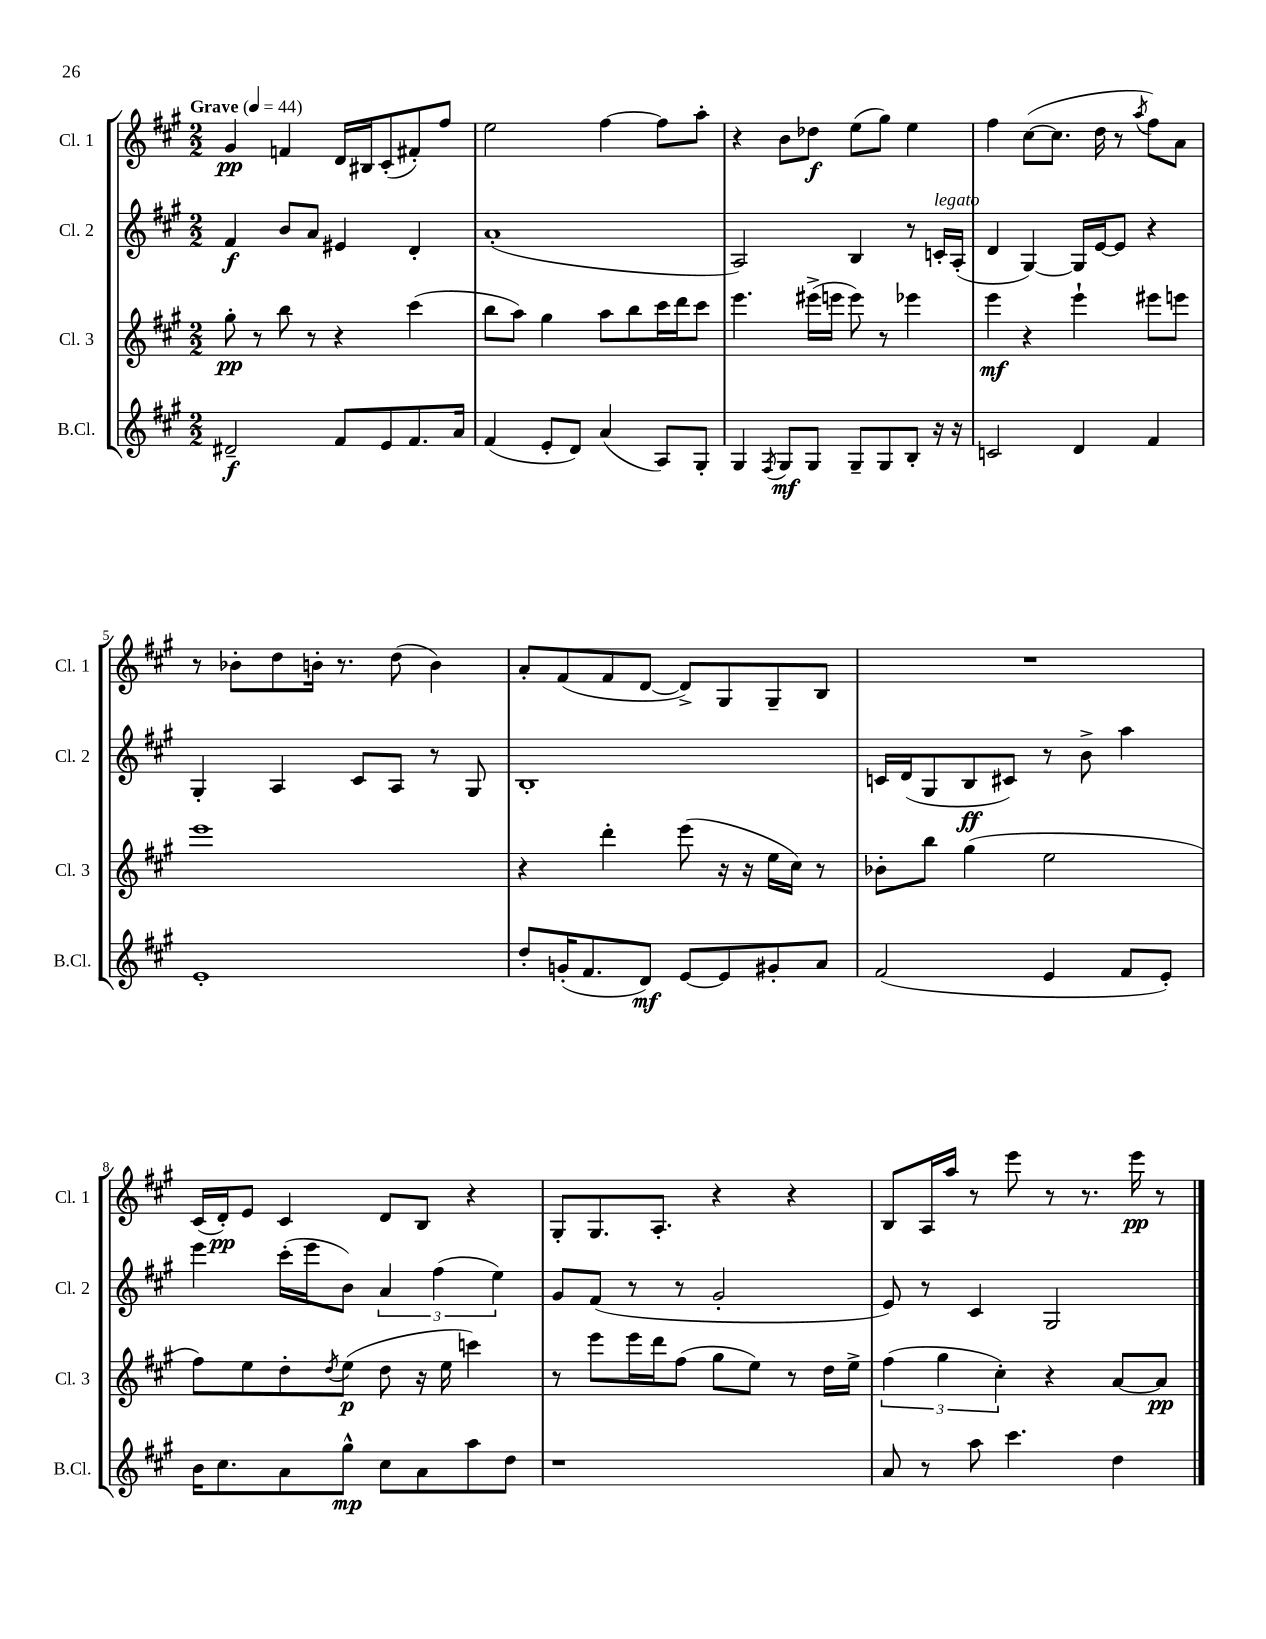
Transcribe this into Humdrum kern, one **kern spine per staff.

**kern	**dynam	**kern	**dynam	**kern	**dynam	**kern	**dynam
*part4	*part4	*part3	*part3	*part2	*part2	*part1	*part1
*staff4	*staff4	*staff3	*staff3	*staff2	*staff2	*staff1	*staff1
*I"B.Cl.	*	*I"Cl. 3	*	*I"Cl. 2	*	*I"Cl. 1	*
*I'B.Cl.	*	*I'Cl. 3	*	*I'Cl. 2	*	*I'Cl. 1	*
*clefG2	*	*clefG2	*	*clefG2	*	*clefG2	*
*k[f#c#g#]	*	*k[f#c#g#]	*	*k[f#c#g#]	*	*k[f#c#g#]	*
*M2/2	*	*M2/2	*	*M2/2	*	*M2/2	*
*MM44	*	*MM44	*	*MM44	*	*MM44	*
=1	=1	=1	=1	=1	=1	=1	=1
!	!	!	!	!	!	!LO:TX:a:B:t=Grave	!
2d#X~/	f	8gg#'\	pp	4f#/	f	4g#/	pp
.	.	8r	.	.	.	.	.
.	.	8bb\	.	8b/L	.	4fn/	.
.	.	8r	.	8a/J	.	.	.
8f#/L	.	4r	.	4e#X/	.	16d/LL	.
.	.	.	.	.	.	16B#X/J	.
8e/	.	.	.	.	.	(8c#'/	.
8.f#/	.	(4ccc#\	.	4d'/	.	8f#X'/)	.
.	.	.	.	.	.	8ff#/J	.
16a/Jk	.	.	.	.	.	.	.
=2	=2	=2	=2	=2	=2	=2	=2
(4f#/	.	8bb\L	.	(1a'	.	2ee\	.
.	.	8aa\J)	.	.	.	.	.
8e'/L	.	4gg#\	.	.	.	.	.
8d/J)	.	.	.	.	.	.	.
(4a/	.	8aa\L	.	.	.	[4ff#\	.
.	.	8bb\	.	.	.	.	.
8A/L)	.	16ccc#\L	.	.	.	8ff#\L]	.
.	.	16ddd\J	.	.	.	.	.
8G#'/J	.	8ccc#\J	.	.	.	8aa'\J	.
=3	=3	=3	=3	=3	=3	=3	=3
4G#/	.	4.eee\	.	2A/)	.	4r	.
8qF#/	.	.	.	.	.	.	.
8G#/L	mf	.	.	.	.	8b\L	.
8G#/J	.	(16eee#X^\LL	.	.	.	8dd-X\J	f
.	.	16eeen\JJ	.	.	.	.	.
8G#~/L	.	8eee\)	.	4B/	.	(8ee\L	.
8G#/	.	8r	.	.	.	8gg#\J)	.
8B'/J	.	4eee-X\	.	8r	.	4ee\	.
!	!	!	!	!LO:TX:a:i:t=legato	!	!	!
16r	.	.	.	16cn'/LL	.	.	.
16r	.	.	.	(16A'/JJ	.	.	.
=4	=4	=4	=4	=4	=4	=4	=4
2cn/	.	4eee\	mf	4d/	.	4ff#\	.
.	.	4r	.	[4G#/)	.	([8cc#\L	.
.	.	.	.	.	.	8.cc#\J]	.
4d/	.	4eee`\	.	16G#/LL]	.	.	.
.	.	.	.	[16e/J	.	16dd\	.
.	.	.	.	8e/J]	.	8r	.
.	.	.	.	.	.	8qaa/	.
4f#/	.	8eee#X\L	.	4r	.	8ff#\L)	.
.	.	8eeen\J	.	.	.	8a\J	.
!!LO:LB:g=z
=5	=5	=5	=5	=5	=5	=5	=5
1e'	.	1eee	.	4G#'/	.	8r	.
.	.	.	.	.	.	8b-X'\L	.
.	.	.	.	4A/	.	8dd\	.
.	.	.	.	.	.	16bn'\Jk	.
.	.	.	.	.	.	8.r	.
.	.	.	.	8c#/L	.	.	.
.	.	.	.	8A/J	.	(8dd\	.
.	.	.	.	8r	.	4b\)	.
.	.	.	.	8G#/	.	.	.
=6	=6	=6	=6	=6	=6	=6	=6
8dd'/L	.	4r	.	1B'	.	8a'/L	.
(16gn'/K	.	.	.	.	.	(8f#/	.
8.f#/	.	.	.	.	.	.	.
.	.	4ddd'\	.	.	.	8f#/	.
8d/J)	mf	.	.	.	.	[8d/J	.
[8e/L	.	(8eee\	.	.	.	8d^/L])	.
8e/]	.	16r	.	.	.	8G#/	.
.	.	16r	.	.	.	.	.
8g#X'/	.	16ee\LL	.	.	.	8G#~/	.
.	.	16cc#\JJ)	.	.	.	.	.
8a/J	.	8r	.	.	.	8B/J	.
=7	=7	=7	=7	=7	=7	=7	=7
(2f#/	.	8b-X'\L	.	16cn/LL	.	1r	.
.	.	.	.	(16d/J	.	.	.
.	.	8bb\J	.	8G#/	.	.	.
.	.	(4gg#\	.	8B/	ff	.	.
.	.	.	.	8c#X/J)	.	.	.
4e/	.	2ee\	.	8r	.	.	.
.	.	.	.	8b^\	.	.	.
8f#/L	.	.	.	4aa\	.	.	.
8e'/J)	.	.	.	.	.	.	.
!!LO:LB:g=z
=8	=8	=8	=8	=8	=8	=8	=8
16b\KL	.	8ff#\L)	.	4eee\	.	(16c#/LL	.
8.cc#\	.	.	.	.	.	16d'/J)	pp
.	.	8ee\	.	.	.	8e/J	.
8a\	.	8dd'\	.	(16ccc#'\LL	.	4c#/	.
.	.	.	.	16eee\J	.	.	.
.	.	8qdd/	.	.	.	.	.
8gg#^^\J	mp	(8ee\J	p	8b\J)	.	.	.
8cc#\L	.	8dd\	.	6a/	.	8d/L	.
8a\	.	16r	.	.	.	8B/J	.
.	.	.	.	(6ff#\	.	.	.
.	.	16ee\	.	.	.	.	.
8aa\	.	4cccn\)	.	.	.	4r	.
.	.	.	.	6ee\)	.	.	.
8dd\J	.	.	.	.	.	.	.
=9	=9	=9	=9	=9	=9	=9	=9
1r	.	8r	.	8g#/L	.	8G#'/L	.
.	.	8eee\L	.	(8f#/J	.	8.G#/	.
.	.	16eee\L	.	8r	.	.	.
.	.	16ddd\J	.	.	.	8.A'/J	.
.	.	(8ff#\J	.	8r	.	.	.
.	.	8gg#\L	.	2g#'/	.	4r	.
.	.	8ee\J)	.	.	.	.	.
.	.	8r	.	.	.	4r	.
.	.	16dd\LL	.	.	.	.	.
.	.	16ee^\JJ	.	.	.	.	.
=10	=10	=10	=10	=10	=10	=10	=10
8a/	.	(6ff#\	.	8e/)	.	8B/L	.
8r	.	.	.	8r	.	16A/L	.
.	.	6gg#\	.	.	.	.	.
.	.	.	.	.	.	16aa/JJ	.
8aa\	.	.	.	4c#/	.	8r	.
.	.	6cc#'\)	.	.	.	.	.
4.ccc#\	.	.	.	.	.	8eee\	.
.	.	4r	.	2G#/	.	8r	.
.	.	.	.	.	.	8.r	.
4dd\	.	[8a/L	.	.	.	.	.
.	.	.	.	.	.	16eee\	pp
.	.	8a/J]	pp	.	.	8r	.
==	==	==	==	==	==	==	==
*-	*-	*-	*-	*-	*-	*-	*-
